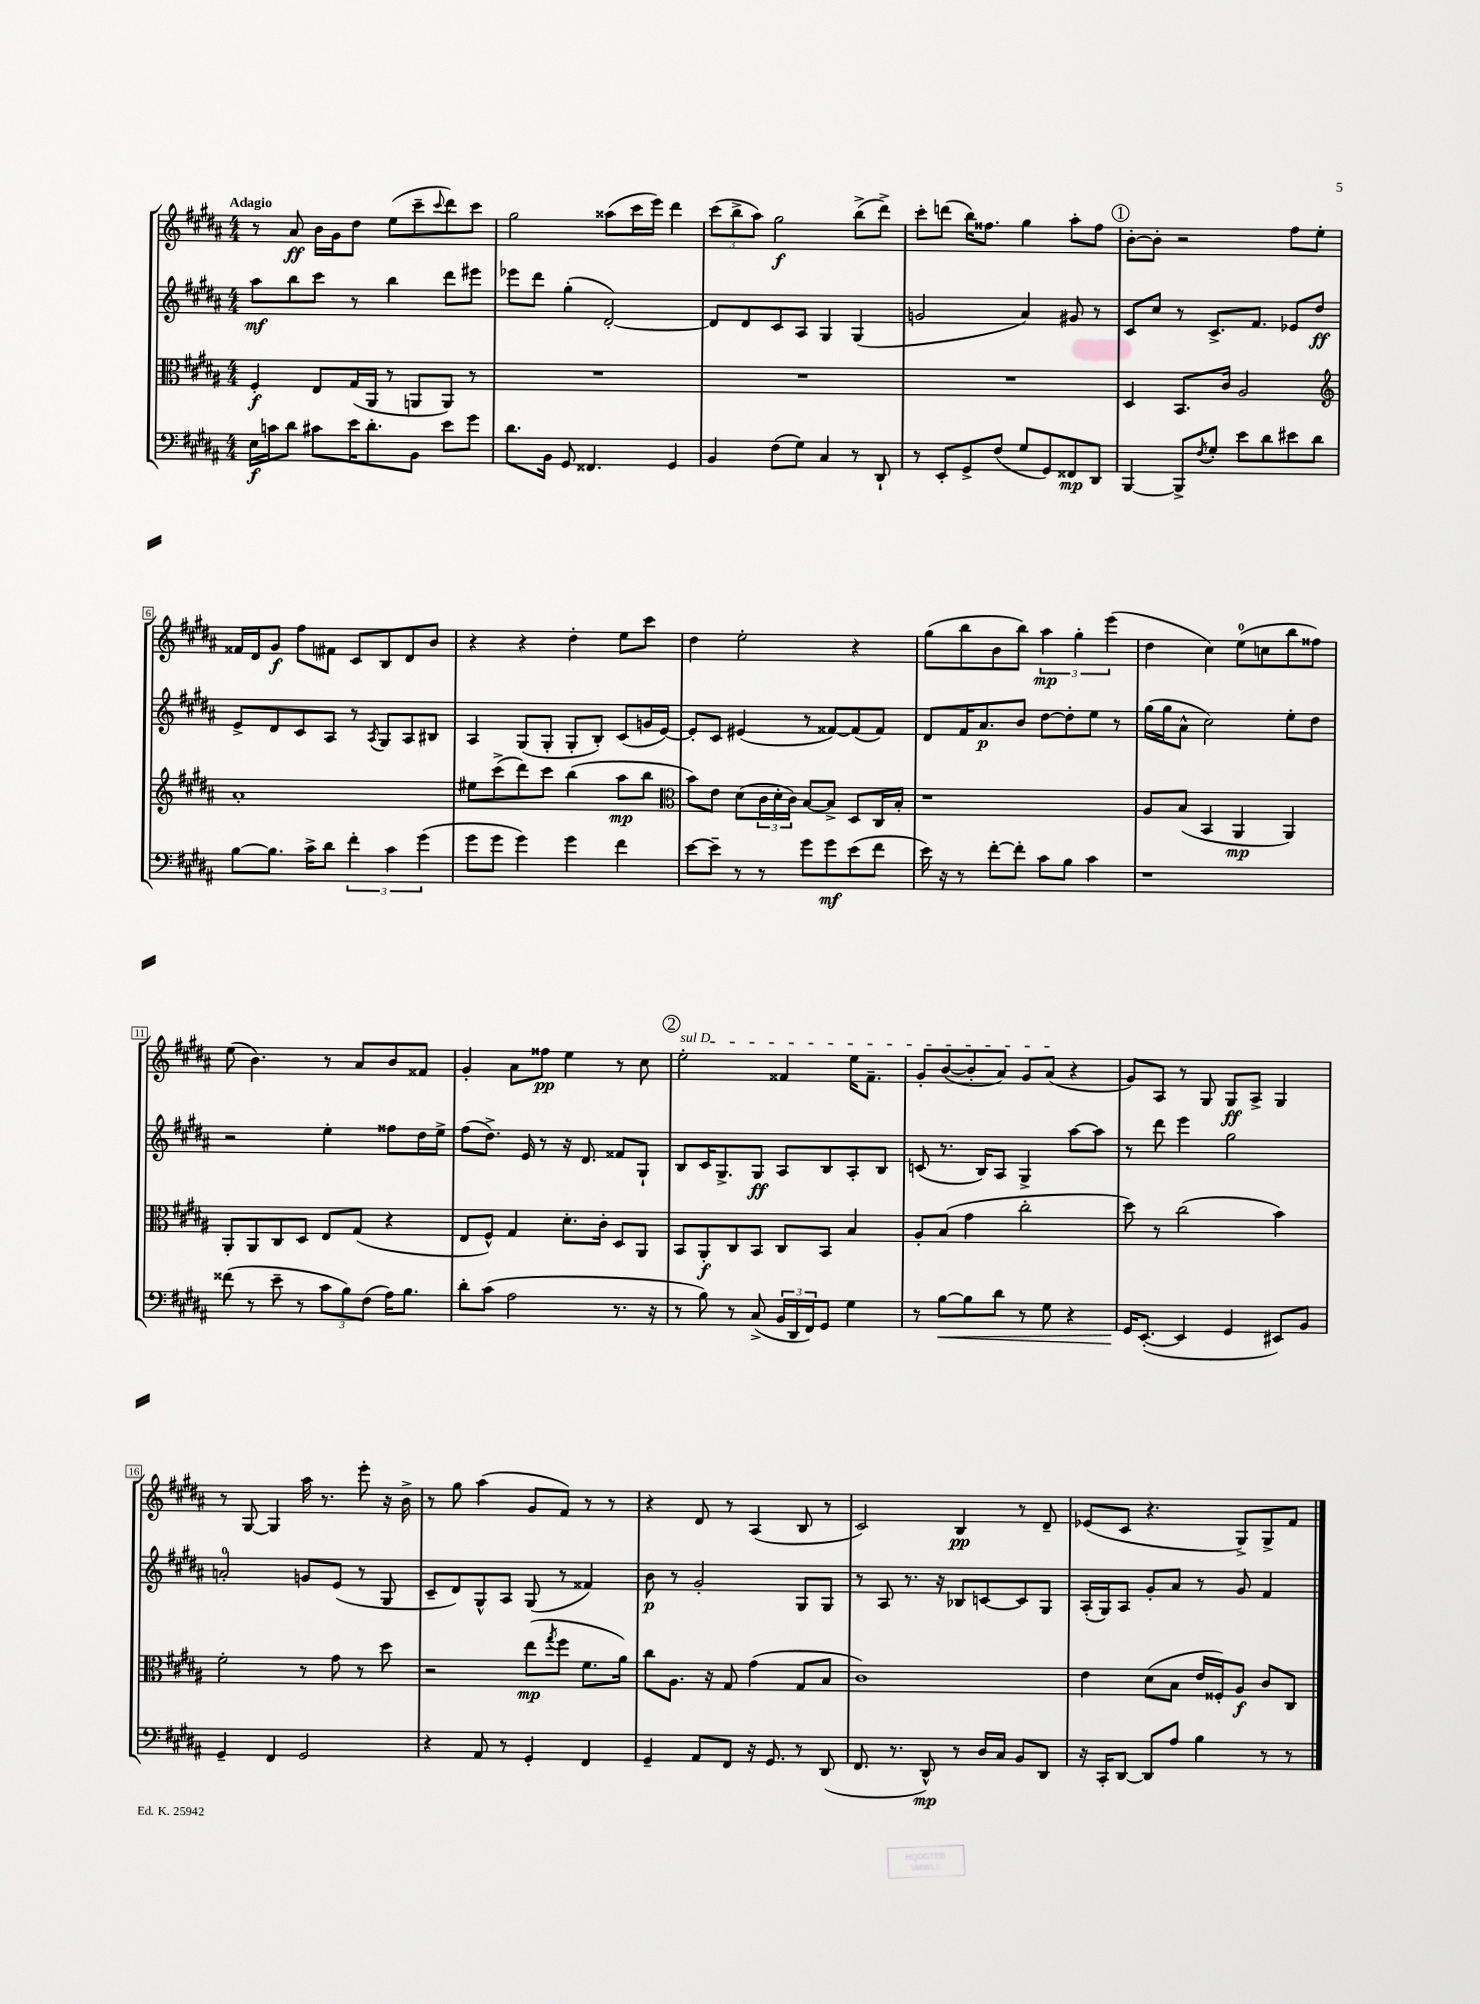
<<
\new StaffGroup <<
\new Staff = "s0" {
    \clef treble \key b \major \numericTimeSignature \time 4/4 \tempo "Adagio"
    r8 ais'8\ff b'16 gis'16 dis''8 e''8( cis'''8-- \appoggiatura { cis'''8 } dis'''8) cis'''8 |
    gis''2 aisis''8( cis'''16 e'''16) dis'''4 |
    \tuplet 3/2 { cis'''8( b''8-> ais''8) } gis''2\f b''8->( dis'''8->) |
    cis'''8-. d'''8( b''16) fisis''8. gis''4 ais''8-. fisis''8 |
    \mark \markup { \circle "1" } b'8~-. b'8-. r2 fis''8 e''8-. |
    fisis'16 dis'16 gis'8\f fis''8 fis'8 cis'8 b8 dis'8 b'8 |
    r4 r4 dis''4-. e''8 cis'''8 |
    dis''4 e''2-. r4 |
    gis''8( b''8 b'8 b''8) \tuplet 3/2 { ais''4\mp gis''4-. e'''4( } |
    dis''4 cis''4) e''8-0( c''8 b''8 fisis''8) |
    e''8( b'4.) r8 ais'8 b'8 fisis'8 |
    gis'4-. ais'8 fisis''8\pp e''4 r8 cis''8 |
    \mark \markup { \circle "2" } \once \override TextSpanner.bound-details.left.text = \markup { \italic "sul D" } e''2-.\startTextSpan fisis'4 e''16 fisis'8.-- |
    gis'8-. b'8~( b'8-. ais'8) gis'8 ais'8\stopTextSpan( r4 |
    gis'8) ais8 r8 gis8 gis8\ff ais8-> gis4 |
    r8 gis8~ gis4 ais''16 r8. e'''8-. r16 b'16-> |
    r8 gis''8 ais''4( gis'8 fis'8) r8 r8 |
    r4 dis'8 r8 ais4( b8 r8 |
    cis'2) b4\pp r8 dis'8-- |
    ees'8( cis'8 r4. gis8->) gis8-> fis'8 \bar "|." |
}
\new Staff = "s1" {
    \clef treble \key b \major \numericTimeSignature \time 4/4
    ais''8\mf b''8 cis'''8 r8 b''4 dis'''8 eis'''8 |
    ees'''8 dis'''8 gis''4-.( dis'2~-.) |
    dis'8 dis'8 cis'8 ais8 gis4 gis4( |
    g'2 ais'4) gis'8 r8 |
    \mark \markup { \circle "1" } cis'8 cis''8 r8 cis'8.-> fis'8. ees'8 dis''8\ff |
    e'8-> dis'8 cis'8 ais8 r8 \acciaccatura { ais8 } gis8 ais8 bis8 |
    ais4 gis8( gis8-. gis8-. b8-.) cis'8( g'16 e'16~) |
    e'8-. cis'8 eis'4( r8 fisis'8~) fisis'8( fisis'8) |
    dis'8 fis'16 ais'8.\p b'8 dis''8~ dis''8-. e''8 r8 |
    gis''16( gis''16 ais'8-^ cis''2) e''8-. dis''8 |
    r2 e''4-. fisis''8 dis''16 e''16-> |
    fis''8( dis''8.->) e'16 r8 r16 dis'8. fisis'8 gis8-! |
    \mark \markup { \circle "2" } b8 cis'16 gis8.-> gis8\ff ais8 b8 ais8-. b8 |
    c'8( r8. b16) ais8 gis4-> ais''8~ ais''8 |
    r8 dis'''8 e'''4 gis''2 |
    a'2-0-. g'8 e'8( r8 gis8 |
    cis'8-- dis'8) gis8-^ ais8 gis8( r8 fisis'4) |
    b'8\p r8 gis'2-. gis8 gis8 |
    r8 ais8 r8. r16 bes8 c'8~ c'8 gis8 |
    ais16-.( gis16) ais8 gis'8-. ais'8 r8 gis'8 fis'4 \bar "|." |
}
\new Staff = "s2" {
    \clef alto \key b \major \numericTimeSignature \time 4/4
    fis4-.\f e8 gis16( ais,16 r8 a,8 a,8) r8 |
    R1 |
    R1 |
    R1 |
    \mark \markup { \circle "1" } dis4 b,8. cis'16 ais2 |
    \clef treble ais'1-. |
    eis''8 cis'''8->( dis'''8) cis'''8 b''4( ais''8\mp b''8 |
    \clef alto b'8) e'8 dis'8( \tuplet 3/2 { cis'16 dis'16-. cis'16) } b8~ b8-> dis8 cis16 b16-. |
    r1 |
    ais8 b8( b,4 ais,4\mp ais,4) |
    ais,8-. ais,8 cis8 dis8 e8 gis8( r4 |
    e8 fis8-^) gis4 dis'8.-. cis'16-. dis8 ais,8 |
    \mark \markup { \circle "2" } b,8 ais,8-.\f cis8 b,8 cis8 b,8 b4 |
    ais8-. b8( gis'4 cis''2-. |
    dis''8) r8 cis''2( b'4) |
    fis'2-. r8 gis'8 r8 dis''8 |
    r2 e''8\mp( \acciaccatura { gis''8 } fis''8 fis'8. ais'16) |
    cis''8 ais8. r16 gis8 gis'4( gis8 b8 |
    cis'1) |
    e'4 dis'8( b8 e'16 fisis16-.) ais8\f cis'8 cis8 \bar "|." |
}
\new Staff = "s3" {
    \clef bass \key b \major \numericTimeSignature \time 4/4
    e16\f c'16 dis'8 cis'8 e'16 dis'8.-. b,8 e'8 gis'8 |
    dis'8. b,16 gis,8 fisis,4. gis,4 |
    b,4 fis8( gis8) cis4 r8 dis,8-! |
    r8 e,8-. gis,8-> fis8( gis8 gis,8) fisis,8\mp dis,8 |
    \mark \markup { \circle "1" } b,,4~ b,,8-> \acciaccatura { fis8 } gis8-. e'8 dis'8 eis'8 dis'8 |
    b8~ b8. cis'16-> dis'8 \tuplet 3/2 { fis'4-. cis'4 gis'4( } |
    gis'8 gis'8 gis'4) gis'4 fis'4 |
    e'8~ e'8-- r8 r8 gis'8 gis'8\mf e'8( fis'8 |
    e'16) r16 r8 fis'8~-. fis'8-. cis'8 b8 cis'4 |
    r1 |
    fisis'8( r8 e'8-- r8 \tuplet 3/2 { cis'8 b8) fis8( } ais16) b8. |
    dis'8-. cis'8( ais2 r8. r16 |
    \mark \markup { \circle "2" } r8 b8) r8 cis8->( \tuplet 3/2 { b,16 dis,16 fis,16) } gis,8 gis4 |
    r8 b8~\< b8 dis'8 r8 gis8 r4 |
    gis,16\! e,8.~-.( e,4 gis,4 eis,8) b,8 |
    gis,4-- fis,4 gis,2 |
    r4 ais,8 r8 gis,4-. fis,4 |
    gis,4-- ais,8 fis,8 r16 gis,8. r8 dis,8( |
    fis,8. r8. dis,8-^\mp) r8 dis16 cis16 b,8 dis,8 |
    r16 cis,16-. dis,8~ dis,8 ais8 b4 r8 r8 \bar "|." |
}
>>
>>
\layout { \context { \Score \override BarNumber.stencil = #(make-stencil-boxer 0.1 0.3 ly:text-interface::print) } }
